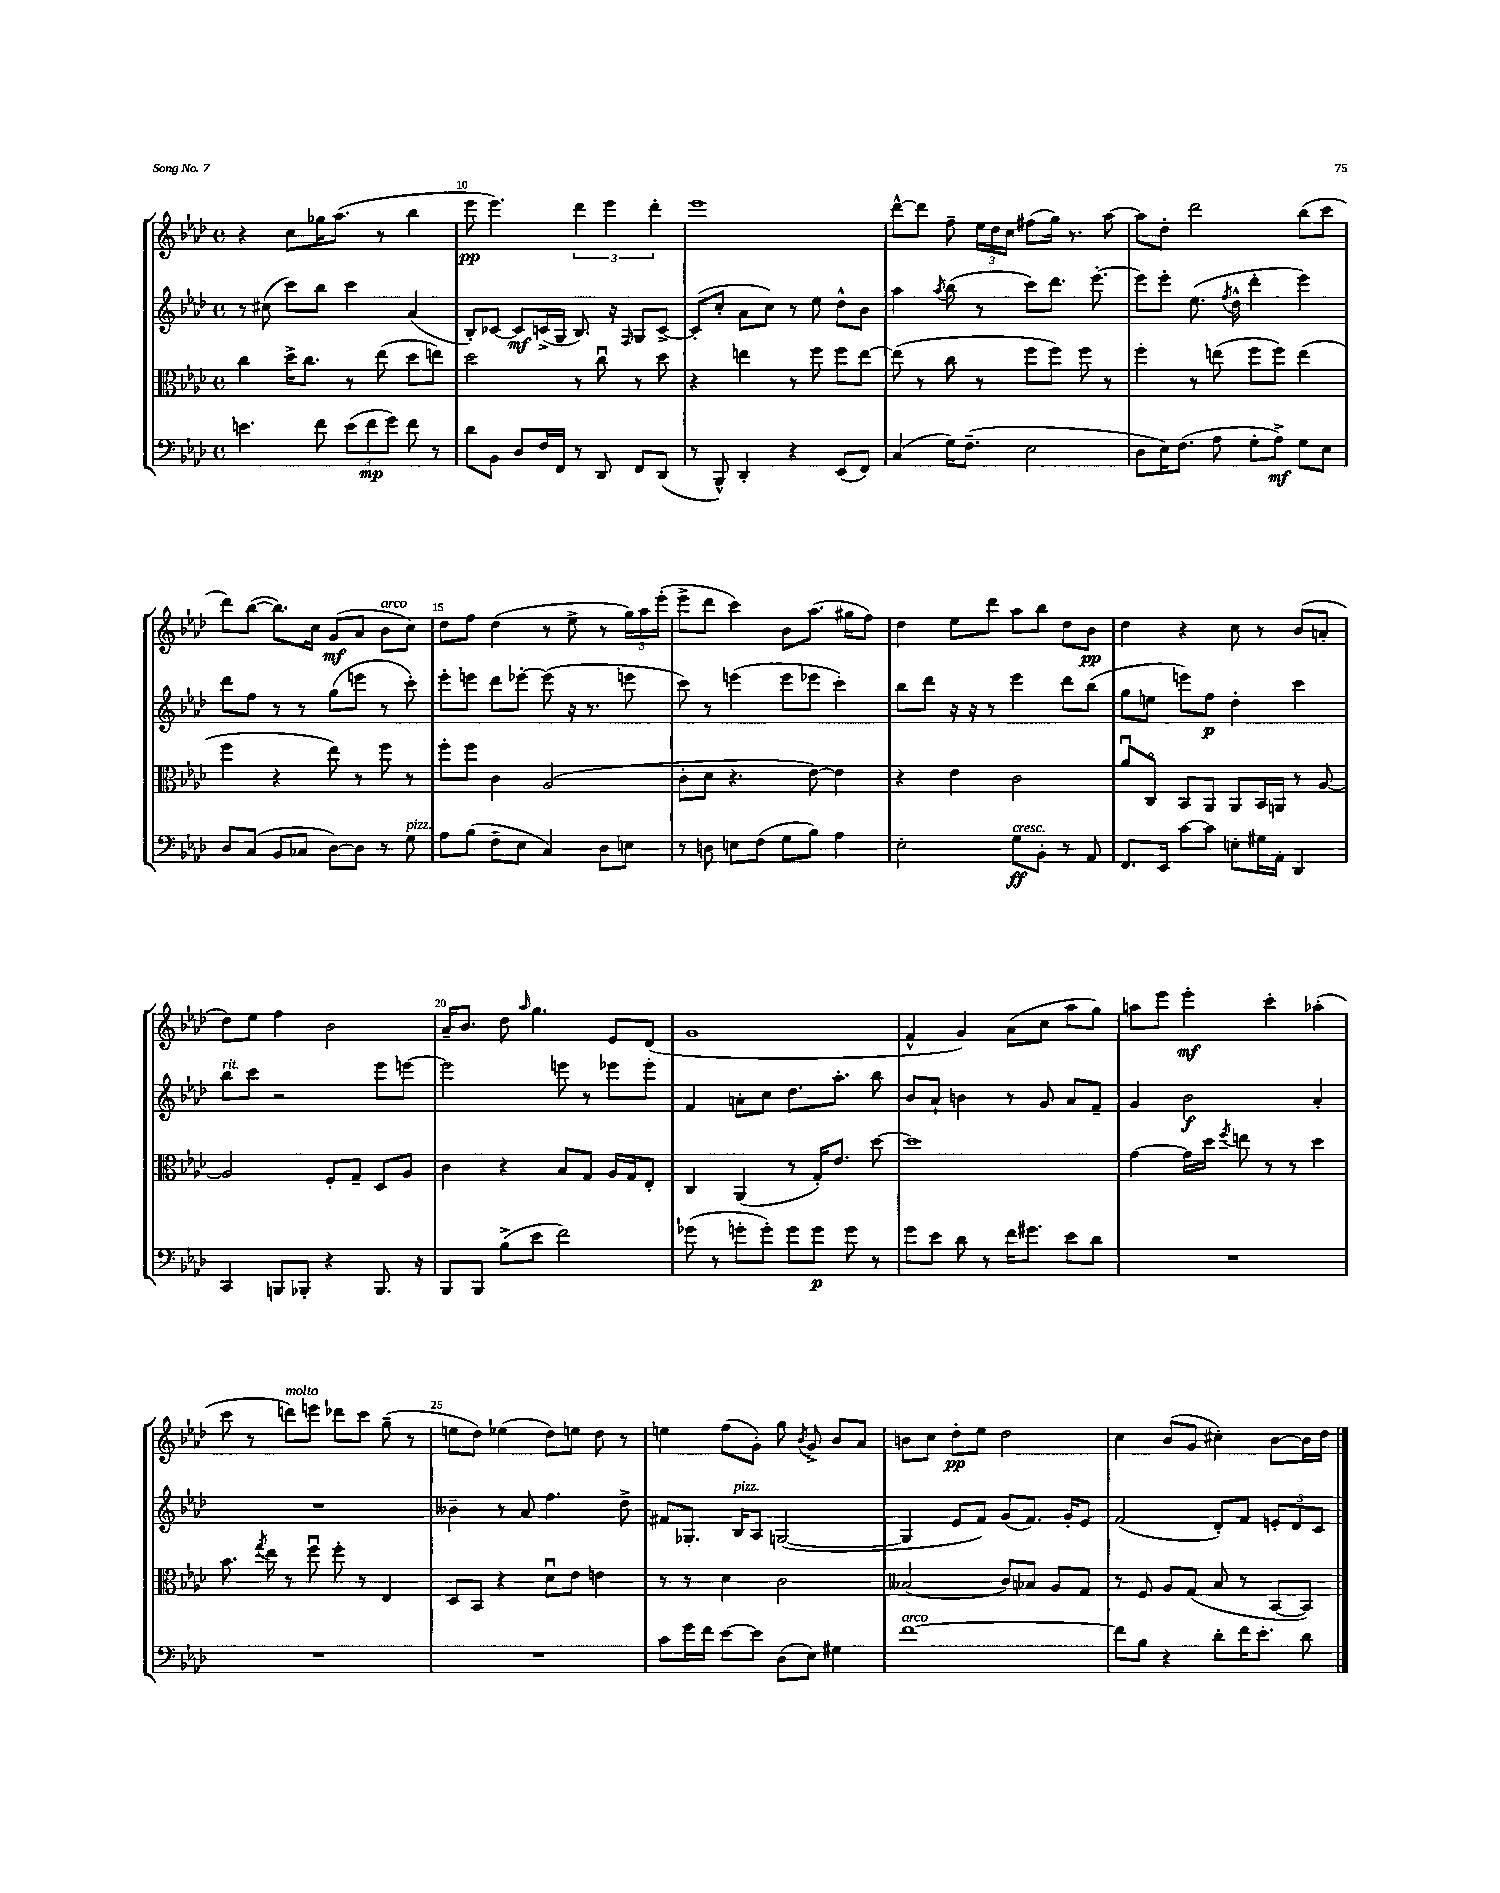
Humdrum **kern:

**kern	**kern	**kern	**kern
*staff4	*staff3	*staff2	*staff1
*clefF4	*clefC3	*clefG2	*clefG2
*k[b-e-a-d-]	*k[b-e-a-d-]	*k[b-e-a-d-]	*k[b-e-a-d-]
*M4/4	*M4/4	*M4/4	*M4/4
*met(c)	*met(c)	*met(c)	*met(c)
4.e\	4cc\	8r	4r
.	.	(8cc#\	.
.	16dd-^\LK	8ccc\L)	8cc\L
.	8.cc\J	.	.
8f\	.	8bb-\J	16gg-\K
.	.	.	(8.aa-\J
(12e\L	8r	4ccc\	.
12f\	.	.	.
.	(8ee-\	.	8r
12g\J)	.	.	.
8f\	8dd-\L	(4a-/	4bb-\
8r	8ee\J)	.	.
=	=	=	=
8d-\L	2dd-\	8B-'/L)	8eee-\
8BB-\J	.	[8c-/J	4.eee-\)
8D-/L	.	8c-/]L	.
16F/L	.	(16c^/L	.
16FF/JJ	.	16G/JJ	.
8r	8r	8.B-/)	6ddd-\
8DD-/	8ccu\	.	.
.	.	.	6eee-\
.	.	16r	.
.	.	16qqF/	.
8FF/L	8r	8G/L	.
.	.	.	6ddd-'\
(8DD-/J	8dd-\	[8c^/J	.
=	=	=	=
8r	4r	(8c'/]L	1eee-
8BBB-^^/)	.	8cc'/J	.
4DD-'/	4ee\	8a-\L	.
.	.	8cc\J)	.
4r	8r	8r	.
.	8ff\	8ee-\	.
(8EE-/L	8ff\L	8dd-^^\L	.
8FF/J)	[8ee\J	8b-\J	.
=	=	=	=
(4C/	(8ee\]	4aa-\	[8ddd-^^\L
.	8r	.	8ddd-\]J
.	.	8qaa-/	.
16G\LK)	8cc\	(8bb-\	8ff~\
(8.F~\J	.	.	.
.	8r	8r	24ee-\LL
.	.	.	24dd-\
.	.	.	24cc\JJ
2E-\	8ff\L	8ccc\L)	(8ff#\L
.	8ff\J)	8.ddd-\J	16gg\Jk)
.	.	.	8.r
.	8ff\	.	.
.	.	[8.eee-'\	.
.	8r	.	[8aa-\
=	=	=	=
8D-\L	4ff'\	8eee-\]L	8aa-\]L
16E-\K)	.	8eee-'\J	8dd-'\J
(8.F\J	.	.	.
.	8r	(8.ee-\	2ddd-\
8A-\	(8ee\	.	.
.	.	8qff/	.
.	.	16dd-^^\	.
8G'\L	8ff\L	4ddd-'\	.
8A-^\J)	8ff\J)	.	.
8G\L	(4ee\	4eee-\)	(8bb-\L
8E-\J	.	.	8ccc\J
=	=	=	=
8D-/L	4ff\	8ddd-\L	8ddd-\L)
(8C/J	.	8ff\J	([8bb-\J
8BB-/L	4r	8r	8.bb-\]L)
8C-/J	.	8r	.
.	.	.	16cc\Jk
[8D-\L)	8ee-\)	(8gg\L	(8g/L
8D-\]J	8r	8eee\J	8a-/J
8r	8ff\	8r	8b-\L
8G\	8r	8ccc'\)	8cc\J)
=	=	=	=
8A-\L	8ff'\L	8eee-'\L	8dd-\L
(8B-\J	8ff\J	8eee\J	8ff\J
8F~\L	4c\	8ddd-\L	(4dd-\
8E-\J	.	[8eee-'\J	.
4C/)	(2A-/	(8eee-\]	8r
.	.	16r	8ee-^\
.	.	8.r	.
8D-\L	.	.	8r
8E\J	.	8eee\	24gg\LL)
.	.	.	24aa-\
.	.	.	(24eee-'\JJ
=	=	=	=
8r	8c'\L	8ccc\)	8eee-^\L
8D\	8d-\J	8r	8ddd-\J
8E\L	4.r	(4eee\	4ccc\)
(8F\J	.	.	.
8G\L	.	8eee\L	8b-\L
8B-\J)	[8e-\)	8eee-\J	(8.aa-\J
4A-\	4e-\]	4ccc'\)	.
.	.	.	16gg#\LK
.	.	.	8ff\J)
=	=	=	=
2E-'\	4r	8bb-\L	4dd-\
.	.	8ddd-\J	.
.	4e-\	16r	8ee-\L
.	.	16r	.
.	.	8r	8ddd-\J
8G\L	2c\	4eee-\	8aa-\L
8BB-'\J	.	.	8bb-\J
8r	.	8ddd-\L	8dd-\L
8AA-/	.	(8bb-\J	8b-\J
=	=	=	=
8.FF/L	8a-u/L	8gg\L	4dd-\
.	8Co/J	8ee\J	.
16EE-/Jk	.	.	.
[8c\L	8BB-/L	8eee\L)	4r
8c\]J	8AA-/J	8ff\J	.
8E'\L	8AA-/L	4dd-'\	8cc\
16G#\L	16BB-/L	.	8r
16AA-'\JJ	16AA/JJ	.	.
4DD-/	8r	4ccc\	(8b-/L
.	[8A-/	.	8a'/J
=	=	=	=
4CC/	2A-/]	8bb-\L	8dd-\L)
.	.	8ccc\J	8ee-\J
8BBB/L	.	2r	4ff\
8BBB-'/J	.	.	.
4r	8F'/L	.	2b-\
.	8G~/J	.	.
8.BBB-/	8D-/L	8eee-\L	.
.	8A-/J	[8eee\J	.
16r	.	.	.
=	=	=	=
8BBB-/L	4c\	2eee\]	16a-~/LK
.	.	.	8.b-/J
8BBB-/J	.	.	.
(8B-^\L	4r	.	8dd-\
.	.	.	16qqaa-/
8e-\J	.	.	4.gg\
2f\)	8B-/L	8eee\	.
.	8G/J	8r	.
.	16A-/LL	8eee-\L	8e-/L
.	16G/J	.	.
.	8E-'/J	8eee-'\J	(8d-/J
=	=	=	=
(8g-\	4C/	4f/	1g
8r	.	.	.
8g'\L	(4AA-/	8a'\L	.
8g'\J)	.	8cc\J	.
8g\L	8r	8.dd-\L	.
8g\J	16G'/LK)	.	.
.	8.e-/J	8.aa-'\J	.
8g\	.	.	.
8r	[8dd-\	8bb-\	.
=	=	=	=
8g\L	1dd-]	8b-/L	4f^^/
8e-\J	.	8a-`/J	.
8d-\	.	4b\	4g/)
8r	.	.	.
16f\LK	.	8r	(8a-\L
8.g#\J	.	.	.
.	.	8g/	8cc\J
8e-\L	.	8a-/L	8aa-\L
8d-\J	.	8f~/J	8gg\J)
=	=	=	=
1r	[4g\	4g/	8aa\L
.	.	.	8eee-\J
.	16g\]LL	2b-\	4eee-'\
.	16dd-\JJ	.	.
.	8qff/	.	.
.	8ee\	.	.
.	8r	.	4ccc'\
.	8r	.	.
.	4dd-\	4a-'/	(4aa-'\
=	=	=	=
1r	8.b-\	1r	8ccc\
.	.	.	8r
.	8qgg/	.	.
.	16ee-\	.	.
.	8r	.	8ddd\L)
.	8ffu\	.	8eee\J
.	8ff'\	.	8ddd-\L
.	8r	.	8ccc\J
.	4E-/	.	(8gg~\
.	.	.	8r
=	=	=	=
1r	8D-/L	4b--~\	8ee\L
.	8BB-/J	.	8dd-\J)
.	4r	8r	(4ee-\
.	.	8a-/	.
.	8d-u\L	4.ff\	8dd-\L)
.	8e-\J	.	8ee\J
.	4e\	.	8dd-\
.	.	8dd-^\	8r
=	=	=	=
8c\L	8r	8f#/L	4ee\
16g\L	8r	8.G-'/J	.
16f\JJ	.	.	.
[8e-\L	4d-\	.	(8ff\L
.	.	16B-/LK	.
8e-\]J	.	8A-/J	8g'\J)
(8D-\L	2c\	([2G/	8gg\
.	.	.	8qb-/
8E-\J)	.	.	8g^/
4G#\	.	.	8b-/L
.	.	.	8a-/J
=	=	=	=
[1f	(2B--/	4G/]	8b\L
.	.	.	8cc\J
.	.	8e-/L	8dd-'\L
.	.	8f/J)	8ee-\J
.	8c/L)	(8g/L	2dd-\
.	8B-/J	8.f/J)	.
.	8A-/L	.	.
.	.	16g'/LK	.
.	8G/J	8e-/J	.
=	=	=	=
8f\]L	8r	(2f/	4cc\
8B-\J	8F/	.	.
4r	8A-/L	.	(8b-/L
.	(8G/J	.	8g/J
8d-'\L	8B-/	8d-'/L)	4cc#'\)
16f\K	8r	8f/J	.
8.e-'\J	.	.	.
.	[8BB-/L	12e'/L	[8b-\L
.	.	12d-/	.
8d-\	8BB-/]J)	.	16b-\]L
.	.	12c/J	.
.	.	.	16dd-\JJ
==	==	==	==
*-	*-	*-	*-
